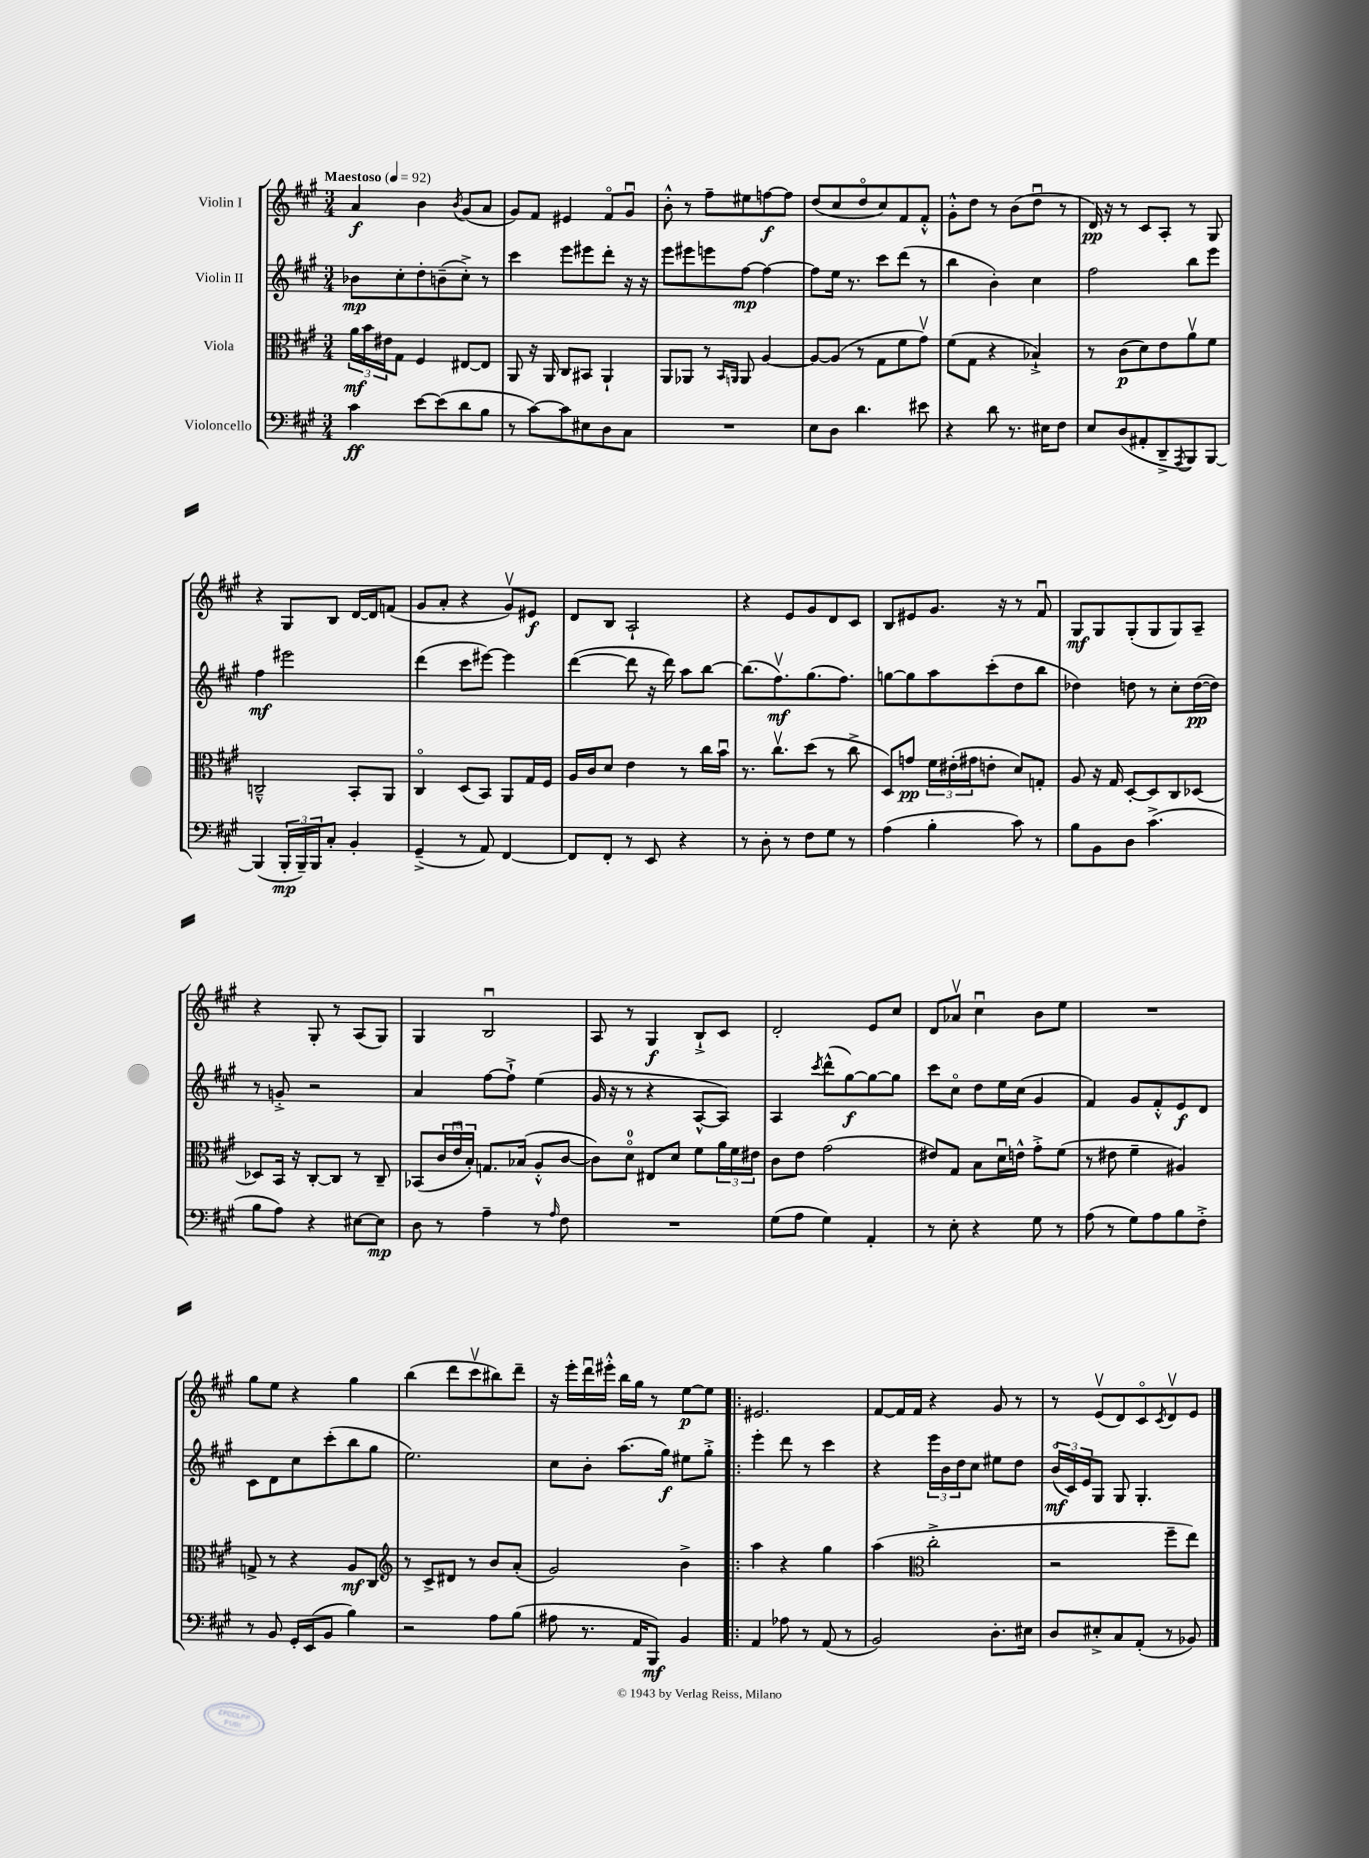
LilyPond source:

<<
\new StaffGroup <<
\new Staff = "s0" \with { instrumentName = "Violin I" } {
    \clef treble \key a \major \numericTimeSignature \time 3/4 \tempo "Maestoso" 4 = 92
    a'4\f b'4 \acciaccatura { b'8 } gis'8( a'8 |
    gis'8) fis'8 eis'4 fis'8\flageolet gis'8\downbow |
    b'8-.-^ r8 fis''8-- eis''8 f''8~\f f''8 |
    d''8( cis''8 d''8\flageolet cis''8) fis'8 fis'8-.-^ |
    gis'8-.-^ d''8 r8 b'8( d''8\downbow r8 |
    d'16\pp) r16 r8 cis'8 a8-. r8 gis8 |
    r4 gis8 b8 d'16~ d'16 f'8( |
    gis'8 a'8-. r4 gis'8\upbow) eis'8\f |
    d'8 b8 a2-! |
    r4 e'8 gis'8 d'8 cis'8 |
    b8 eis'8 gis'8. r16 r8 fis'8\downbow |
    gis8\mf gis8 gis8-.( gis8 gis8) a8-- |
    r4 gis8-. r8 a8( gis8) |
    gis4 b2\downbow |
    a8 r8 gis4\f b8-!-> cis'8 |
    d'2-. e'8 cis''8 |
    d'8 aes'8\upbow cis''4\downbow b'8 e''8 |
    R2. |
    gis''8 e''8 r4 gis''4 |
    b''4( d'''8 cis'''8\upbow bis''8) d'''8-- |
    r16 e'''16-. d'''16\downbow eis'''16-.-^ b''16 gis''16 r8 e''8~\p e''8 |
    \bar ".|:" eis'2. |
    fis'8~ fis'16 fis'16 r4 gis'8 r8 |
    r8 e'8\upbow( d'8) cis'8\flageolet \acciaccatura { cis'8 } d'8\upbow e'8 \bar "|." |
}
\new Staff = "s1" \with { instrumentName = "Violin II" } {
    \clef treble \key a \major \numericTimeSignature \time 3/4
    bes'8\mp cis''8-. d''8-. b'8--( cis''8-.->) r8 |
    cis'''4 e'''8 eis'''8 d'''8-. r16 r16 |
    e'''8 eis'''8 e'''8 fis''8~\mp fis''4~ |
    fis''8 e''16 r8. cis'''8 d'''8( r8 |
    b''4 b'4-.) cis''4 |
    fis''2 b''8 e'''8 |
    fis''4\mf eis'''2 |
    d'''4( cis'''8 eis'''8~) eis'''4 |
    d'''4~( d'''8 r16 d'''16) a''8 b''8~ |
    b''8.( fis''8.\upbow\mf) gis''8.( fis''8.) |
    g''8~ g''8 a''8 cis'''8-.( d''8 b''8 |
    des''4) d''8 r8 cis''8-. d''16~\pp( d''16) |
    r8 g'8-.-> r2 |
    a'4 fis''8~ fis''8-!-> e''4( |
    gis'16 r16 r8 r4 a8~-^ a8) |
    a4 \acciaccatura { cis'''8 } d'''8-^( gis''8~\f) gis''8~ gis''8 |
    cis'''8 cis''8\flageolet d''8 e''16 cis''16( gis'4 |
    fis'4) gis'8 fis'8-.-^ e'8\f d'8 |
    cis'8 d'8 cis''8 cis'''8-.( b''8 gis''8 |
    e''2.) |
    cis''8 b'8-. a''8.( gis''16\f) eis''8 gis''8-.-> |
    \bar ".|:" e'''4-. d'''8 r8 cis'''4 |
    r4 \tuplet 3/2 { e'''16 b'16 d''16 } cis''8 eis''8 d''8 |
    \tuplet 3/2 { b'16\flageolet\mf( cis'16) e'16 } gis8 gis8 gis4.-. \bar "|." |
}
\new Staff = "s2" \with { instrumentName = "Viola" } {
    \clef alto \key a \major \numericTimeSignature \time 3/4
    \tuplet 3/2 { a'16\mf b'16 eis'16 } gis8 fis4 eis8~ eis8 |
    a,8 r16 a,16 cis8 bis,8 a,4-! |
    a,8 aes,8 r8 \grace { b,16 a,16 } a,8 a4~ |
    a8~ a8( r8 gis8 fis'8 gis'8\upbow) |
    fis'8( gis8 r4 bes4-!->) |
    r8 cis'8\p( d'8) e'8 a'8\upbow fis'8 |
    c2---^ b,8-. a,8 |
    cis4\flageolet d8( b,8) a,8 gis16 fis16 |
    a16 cis'16 d'8 e'4 r8 cis''16 b'16\downbow |
    r8. cis''8.\upbow d''8( r8 cis''8-> |
    d8) g'8\pp \tuplet 3/2 { fis'16 eis'16-.( gis'16 } e'8-. d'8) g8-. |
    a8 r16 gis16 d8~-. d8 cis8 des8~ |
    des8 b,16 r16 cis8~-. cis8 r8 cis8-- |
    bes,8( \tuplet 3/2 { cis'16 e'16\downbow b16-.) } g8. bes16( a8-.-^ cis'8~ |
    cis'8) d'8-0\flageolet eis8 d'8 fis'8 \tuplet 3/2 { a'16 fis'16 eis'16 } |
    cis'8 e'8 gis'2( |
    eis'8) gis8 b8 d'16\downbow e'16-^ gis'8-.-> fis'8( |
    r8 eis'8 fis'4-- ais4) |
    g8-> r8 r4 a8\mf cis8 |
    \clef treble r8 cis'8-> dis'8 r8 b'8 a'8-.( |
    gis'2) b'4-> |
    \bar ".|:" a''4 r4 gis''4 |
    a''4( \clef alto cis''2-.-> |
    r2 fis''8-- e''8) \bar "|." |
}
\new Staff = "s3" \with { instrumentName = "Violoncello" } {
    \clef bass \key a \major \numericTimeSignature \time 3/4
    cis'4\ff e'8~ e'8( d'8 b8 |
    r8 cis'8~) cis'8 eis8 d8 cis8 |
    R2. |
    e8 d8 d'4. eis'8 |
    r4 d'8 r8. eis16 fis8 |
    e8 d8( ais,8-. d,8---> \acciaccatura { a,,8 } b,,8) b,,8~ |
    b,,4( \tuplet 3/2 { b,,16-.\mp b,,16--) b,,16 } cis8-. b,4-. |
    gis,4--->( r8 a,8) fis,4~ |
    fis,8 fis,8-. r8 e,8 r4 |
    r8 d8-. r8 fis8 gis8 r8 |
    a4( b4-. cis'8) r8 |
    b8 b,8 d8 cis'4.->( |
    b8 a8) r4 eis8~ eis8\mp |
    d8 r8 a4-- r8 \grace { a16 } fis8 |
    R2. |
    gis8( a8 gis4) a,4-. |
    r8 e8-. r4 gis8 r8 |
    a8( r8 gis8) a8 b8 fis8-.-> |
    r8 b,8 gis,16-. e,16( b,8 b4) |
    r2 a8 b8( |
    ais8 r8. a,16 b,,8\mf) b,4 |
    \bar ".|:" a,4 aes8 r8 a,8( r8 |
    b,2) d8.-. eis16 |
    d8 eis8-.-> cis8 a,8-.( r8 bes,8) \bar "|." |
}
>>
>>
\layout { \context { \Score \remove "Bar_number_engraver" } }
